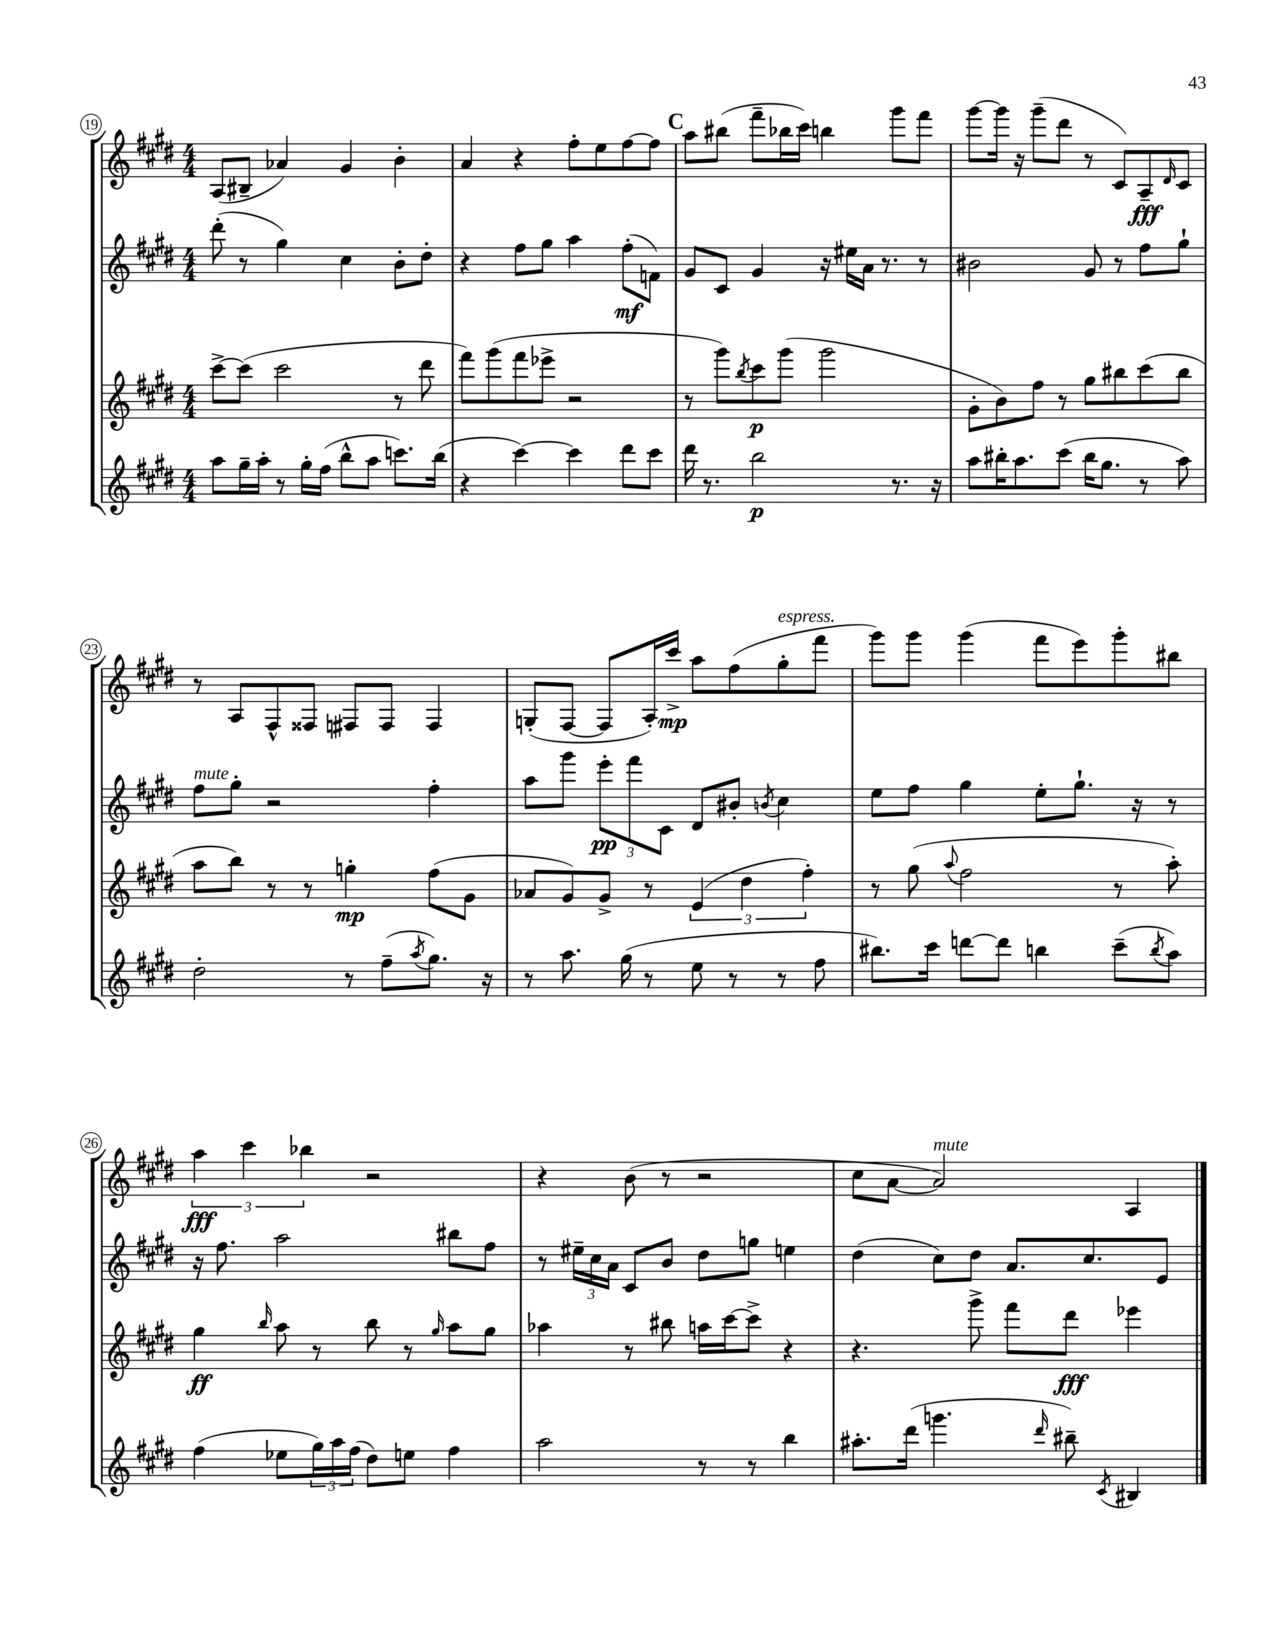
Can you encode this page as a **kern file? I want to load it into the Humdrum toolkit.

**kern	**dynam	**kern	**dynam	**kern	**dynam	**kern	**dynam
*part4	*part4	*part3	*part3	*part2	*part2	*part1	*part1
*staff4	*staff4	*staff3	*staff3	*staff2	*staff2	*staff1	*staff1
*clefG2	*	*clefG2	*	*clefG2	*	*clefG2	*
*k[f#c#g#d#]	*	*k[f#c#g#d#]	*	*k[f#c#g#d#]	*	*k[f#c#g#d#]	*
*M4/4	*	*M4/4	*	*M4/4	*	*M4/4	*
=19	=19	=19	=19	=19	=19	=19	=19
8aa\L	.	[8ccc#^\L	.	(8ddd#'\	.	(8A/L	.
16gg#~\L	.	(8ccc#\J]	.	8r	.	8B#X~/J	.
16aa'\JJ	.	.	.	.	.	.	.
8r	.	2ccc#\	.	4gg#\)	.	4a-X/)	.
16gg#'\LL	.	.	.	.	.	.	.
(16ff#\JJ	.	.	.	.	.	.	.
8bb^^\L	.	.	.	4cc#\	.	4g#/	.
8aa\J	.	.	.	.	.	.	.
8.cccn\L)	.	8r	.	8b'\L	.	4b'\	.
.	.	8ddd#\	.	8dd#'\J	.	.	.
(16bb\Jk	.	.	.	.	.	.	.
=20	=20	=20	=20	=20	=20	=20	=20
4r	.	8fff#\L)	.	4r	.	4a/	.
.	.	(8ggg#\	.	.	.	.	.
[4ccc#\)	.	8fff#\	.	8ff#\L	.	4r	.
.	.	8eee-X^\J	.	8gg#\J	.	.	.
4ccc#\]	.	2r	.	4aa\	.	8ff#'\L	.
.	.	.	.	.	.	8ee\	.
8ddd#\L	.	.	.	(8ff#'\L	mf	[8ff#\	.
8ccc#\J	.	.	.	8fn\J)	.	8ff#\J]	.
!!LO:REH:place=s1:t=C
=21	=21	=21	=21	=21	=21	=21	=21
16ddd#\	.	8r	.	8g#/L	.	8aa\L	.
8.r	.	.	.	.	.	.	.
.	.	8ggg#\L)	.	8c#/J	.	(8bb#X\J	.
.	.	8qbb/	.	.	.	.	.
2bb\	p	8ccc#\	p	4g#/	.	8fff#~\L	.
.	.	(8ggg#\J	.	.	.	16bb-X\L	.
.	.	.	.	.	.	16ccc#\JJ)	.
.	.	2ggg#\	.	16r	.	4bbn\	.
.	.	.	.	16ee#X\LL	.	.	.
.	.	.	.	16a\JJ	.	.	.
.	.	.	.	8.r	.	.	.
8.r	.	.	.	.	.	8ggg#\L	.
.	.	.	.	8r	.	8fff#\J	.
16r	.	.	.	.	.	.	.
=22	=22	=22	=22	=22	=22	=22	=22
8aa\L	.	8g#'\L	.	2b#X\	.	[8ggg#\L	.
16bb#X'\K	.	8b\)	.	.	.	16ggg#\Jk]	.
8.aa\	.	.	.	.	.	16r	.
.	.	8ff#\J	.	.	.	(8ggg#~\L	.
(8ccc#\J	.	8r	.	.	.	8ddd#\J	.
16bb#\KL	.	8gg#\L	.	8g#/	.	8r	.
8.gg#\J	.	.	.	.	.	.	.
.	.	8bb#X\	.	8r	.	8c#/L)	.
8r	.	(8ccc#\	.	8ff#\L	.	8A~/	fff
.	.	.	.	.	.	16qqd#/	.
8aa\)	.	8bb#\J	.	8gg#`\J	.	8c#/J	.
!!LO:LB:g=z
=23	=23	=23	=23	=23	=23	=23	=23
!	!	!	!	!LO:TX:a:i:t=mute	!	!	!
2dd#'\	.	8aa\L	.	8ff#\L	.	8r	.
.	.	8bb\J)	.	8gg#'\J	.	8A/L	.
.	.	8r	.	2r	.	8F#^^/	.
.	.	8r	.	.	.	8F##X/J	.
8r	.	4ggn'\	mp	.	.	8F#X/L	.
(8ff#~\L	.	.	.	.	.	8F#/J	.
8qaa/	.	.	.	.	.	.	.
8.gg#\J)	.	(8ff#\L	.	4ff#'\	.	4F#/	.
.	.	8g#\J	.	.	.	.	.
16r	.	.	.	.	.	.	.
=24	=24	=24	=24	=24	=24	=24	=24
8r	.	8a-X/L	.	8aa\L	.	(8Gn'/L	.
8.aa\	.	8g#/)	.	8ggg#\J	.	[8F#/J	.
.	.	8g#^/J	.	12eee'\L	pp	8F#/L]	.
(16gg#\	.	.	.	.	.	.	.
.	.	.	.	12fff#\	.	.	.
8r	.	8r	.	.	.	16A'/L)	.
.	.	.	.	12c#\J	.	.	.
.	.	.	.	.	.	16ccc#^/JJ	mp
8ee\	.	(6e/	.	8d#/L	.	8aa\L	.
8r	.	.	.	8b#X'/J	.	(8ff#\	.
.	.	6dd#\	.	.	.	.	.
.	.	.	.	8qbn/	.	.	.
!	!	!	!	!	!	!LO:TX:a:i:t=espress.	!
8r	.	.	.	4cc#\	.	8gg#'\	.
.	.	6ff#'\)	.	.	.	.	.
8ff#\	.	.	.	.	.	8fff#\J	.
=25	=25	=25	=25	=25	=25	=25	=25
8.bb#X\L)	.	8r	.	8ee\L	.	8ggg#\L)	.
.	.	(8gg#\	.	8ff#\J	.	8ggg#\J	.
16ccc#\Jk	.	.	.	.	.	.	.
.	.	8qqaa/	.	.	.	.	.
[8dddn\L	.	2ff#\	.	4gg#\	.	(4ggg#\	.
8ddd\J]	.	.	.	.	.	.	.
4bbn\	.	.	.	8ee'\L	.	8fff#\L	.
.	.	.	.	8.gg#`\J	.	8eee\)	.
(8ccc#~\L	.	8r	.	.	.	8ggg#'\	.
.	.	.	.	16r	.	.	.
8qbb/	.	.	.	.	.	.	.
8aa\J)	.	8aa'\)	.	8r	.	8bb#X\J	.
!!LO:LB:g=z
=26	=26	=26	=26	=26	=26	=26	=26
(4ff#\	.	4gg#\	ff	16r	.	6aa\	fff
.	.	.	.	8.ff#\	.	.	.
.	.	.	.	.	.	6ccc#\	.
.	.	16qqbb/	.	.	.	.	.
8ee-X\L	.	8aa\	.	2aa\	.	.	.
.	.	.	.	.	.	6bb-X\	.
24gg#\L)	.	8r	.	.	.	.	.
24aa\	.	.	.	.	.	.	.
(24ff#\JJ	.	.	.	.	.	.	.
8dd#\L)	.	8bb\	.	.	.	2r	.
8een\J	.	8r	.	.	.	.	.
.	.	16qqgg#/	.	.	.	.	.
4ff#\	.	8aa\L	.	8bb#X\L	.	.	.
.	.	8gg#\J	.	8ff#\J	.	.	.
=27	=27	=27	=27	=27	=27	=27	=27
2aa\	.	4aa-X\	.	8r	.	4r	.
.	.	.	.	24ee#X~\LL	.	.	.
.	.	.	.	24cc#\	.	.	.
.	.	.	.	24a\JJ	.	.	.
.	.	8r	.	8c#/L	.	(8b\	.
.	.	8bb#X\	.	8b/J	.	8r	.
8r	.	16aan\LL	.	8dd#\L	.	2r	.
.	.	[16ccc#\J	.	.	.	.	.
8r	.	8ccc#^\J]	.	8ggn\J	.	.	.
4bb\	.	4r	.	4een\	.	.	.
=28	=28	=28	=28	=28	=28	=28	=28
8.aa#X'\L	.	4.r	.	(4dd#\	.	8cc#\L	.
.	.	.	.	.	.	[8a\J	.
(16ddd#\Jk	.	.	.	.	.	.	.
!	!	!	!	!	!	!LO:TX:a:i:t=mute	!
4.gggn\	.	.	.	8cc#\L)	.	2a/])	.
.	.	8ggg#^\	.	8dd#\J	.	.	.
.	.	8fff#\L	.	8.a/L	.	.	.
16qqddd#/	.	.	.	.	.	.	.
8bb#X~\)	.	8ddd#\J	fff	.	.	.	.
.	.	.	.	8.cc#/	.	.	.
8qc#/	.	.	.	.	.	.	.
4B#X/	.	4eee-X\	.	.	.	4A/	.
.	.	.	.	8e/J	.	.	.
==	==	==	==	==	==	==	==
*-	*-	*-	*-	*-	*-	*-	*-
